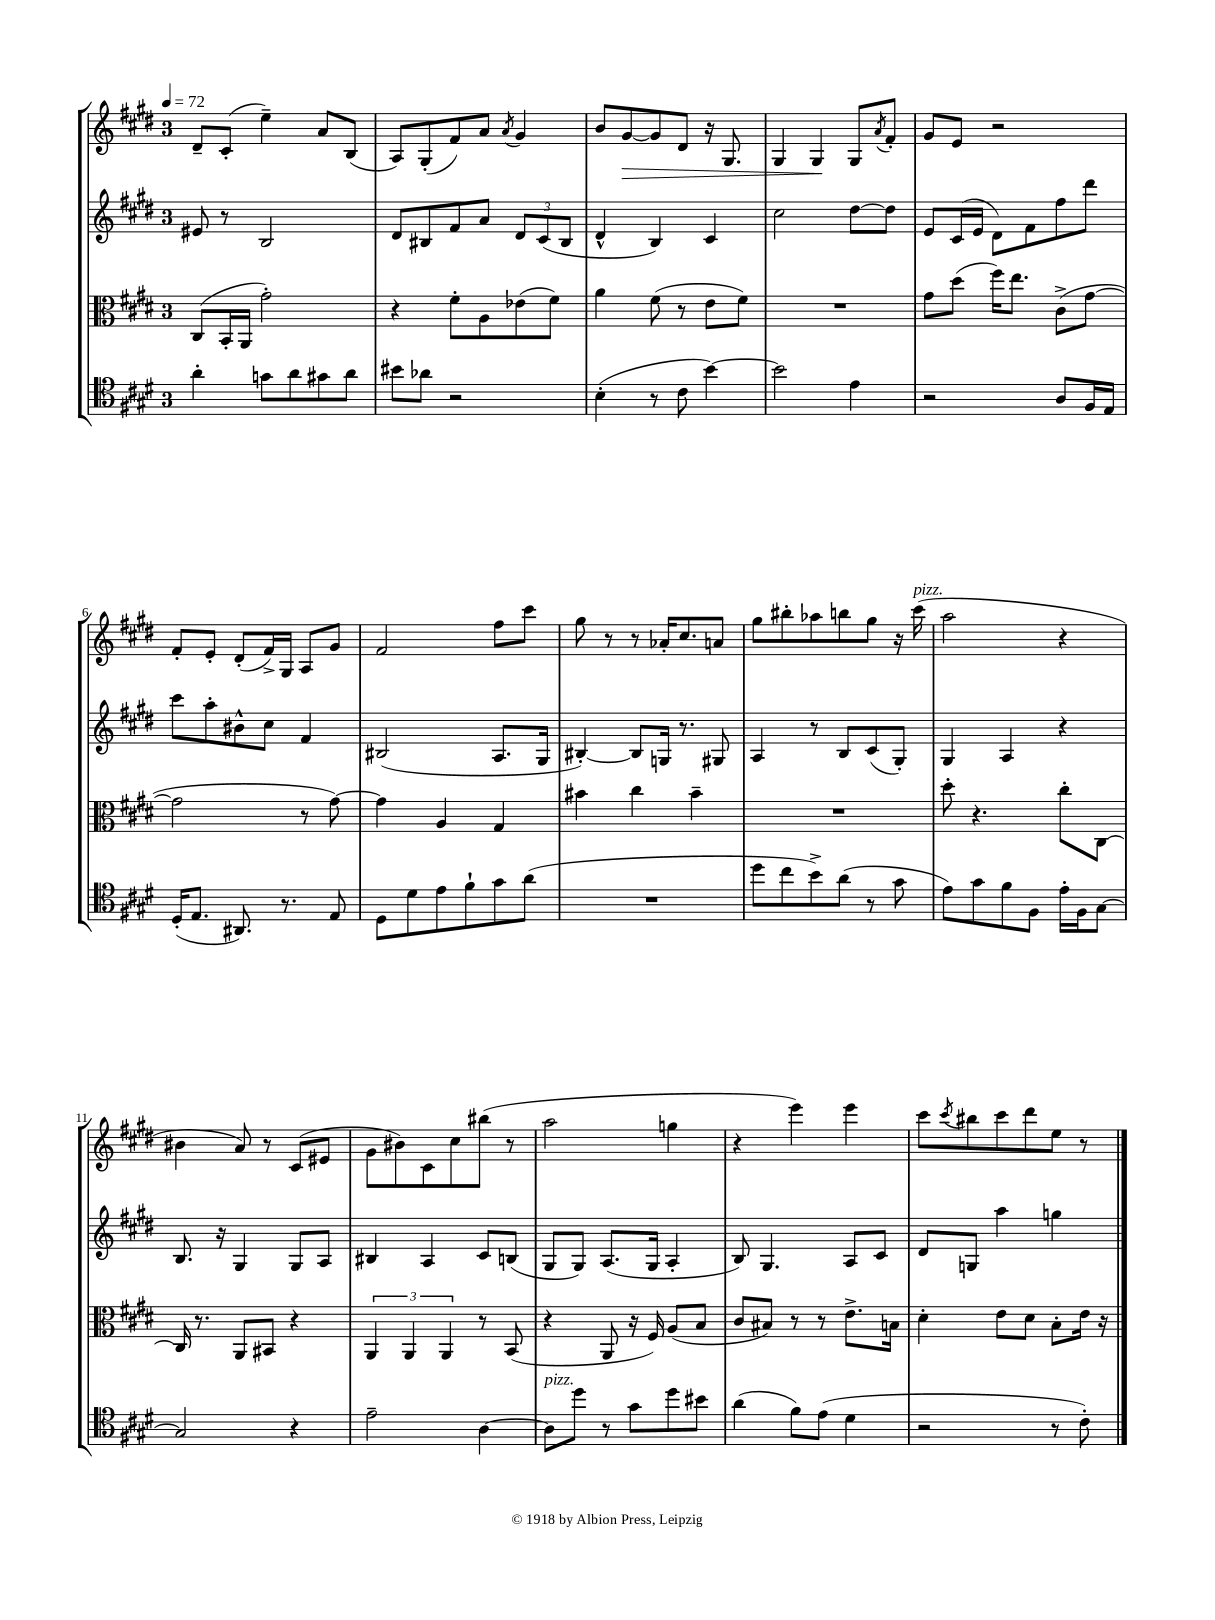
<<
\new StaffGroup <<
\new Staff = "s0" {
    \clef treble \key e \major \once \override Staff.TimeSignature.style = #'single-digit \time 3/4 \tempo 4 = 72
    dis'8-- cis'8-.( e''4--) a'8 b8( |
    a8) gis8-.( fis'8) a'8 \acciaccatura { a'8 } gis'4 |
    b'8 gis'8~\> gis'8 dis'8 r16 gis8. |
    gis4 gis4\! gis8 \acciaccatura { a'8 } fis'8-. |
    gis'8 e'8 r2 |
    fis'8-. e'8-. dis'8-.( fis'16->) gis16 a8 gis'8 |
    fis'2 fis''8 cis'''8 |
    gis''8 r8 r8 aes'16-. cis''8. a'8 |
    gis''8 bis''8-. aes''8 b''8 gis''8 r16 cis'''16^\markup { \italic "pizz." }( |
    a''2 r4 |
    bis'4 a'8) r8 cis'8( eis'8 |
    gis'8 bis'8) cis'8 cis''8 bis''8( r8 |
    a''2 g''4 |
    r4 e'''4) e'''4 |
    cis'''8 \acciaccatura { cis'''8 } bis''8 cis'''8 dis'''8 e''8 r8 \bar "|." |
}
\new Staff = "s1" {
    \clef treble \key e \major \once \override Staff.TimeSignature.style = #'single-digit \time 3/4
    eis'8 r8 b2 |
    dis'8 bis8 fis'8 a'8 \tuplet 3/2 { dis'8 cis'8( bis8 } |
    dis'4-^ b4) cis'4 |
    cis''2 dis''8~ dis''8 |
    e'8 cis'16( e'16 dis'8) fis'8 fis''8 dis'''8 |
    cis'''8 a''8-. bis'8-^ cis''8 fis'4 |
    bis2( a8. gis16 |
    bis4~-.) bis8 g16 r8. gis8 |
    a4 r8 b8 cis'8( gis8-.) |
    gis4 a4 r4 |
    b8. r16 gis4 gis8 a8 |
    bis4 a4 cis'8 b8( |
    gis8 gis8) a8.( gis16 a4-. |
    b8) gis4. a8 cis'8 |
    dis'8 g8 a''4 g''4 \bar "|." |
}
\new Staff = "s2" {
    \clef alto \key e \major \once \override Staff.TimeSignature.style = #'single-digit \time 3/4
    cis8( b,16-. a,16 gis'2-.) |
    r4 fis'8-. a8 ees'8( fis'8) |
    a'4 fis'8( r8 e'8 fis'8) |
    R2. |
    gis'8 dis''8( fis''16) e''8. cis'8->( gis'8~ |
    gis'2 r8 gis'8~) |
    gis'4 a4 gis4 |
    bis'4 cis''4 bis'4-- |
    R2. |
    dis''8-. r4. cis''8-. cis8~ |
    cis16 r8. a,8 bis,8 r4 |
    \tuplet 3/2 { a,4 a,4 a,4 } r8 b,8( |
    r4 a,8 r16 fis16) a8( b8 |
    cis'8 bis8) r8 r8 e'8.-> b16 |
    dis'4-. e'8 dis'8 b8-. e'16 r16 \bar "|." |
}
\new Staff = "s3" {
    \clef tenor \key e \major \once \override Staff.TimeSignature.style = #'single-digit \time 3/4
    a'4-. g'8 a'8 gis'8 a'8 |
    bis'8 aes'8 r2 |
    b4-.( r8 cis'8 b'4~) |
    b'2 e'4 |
    r2 a8 fis16 e16 |
    dis16-.( e8. ais,8.) r8. e8 |
    dis8 dis'8 e'8 fis'8-! gis'8 a'8( |
    R2. |
    dis''8 cis''8 b'8->) a'8( r8 gis'8 |
    e'8) gis'8 fis'8 fis8 e'16-. fis16 gis8~ |
    gis2 r4 |
    e'2-- a4~ |
    a8^\markup { \italic "pizz." } dis''8 r8 gis'8 dis''8 bis'8 |
    a'4( fis'8) e'8( dis'4 |
    r2 r8 cis'8-.) \bar "|." |
}
>>
>>
